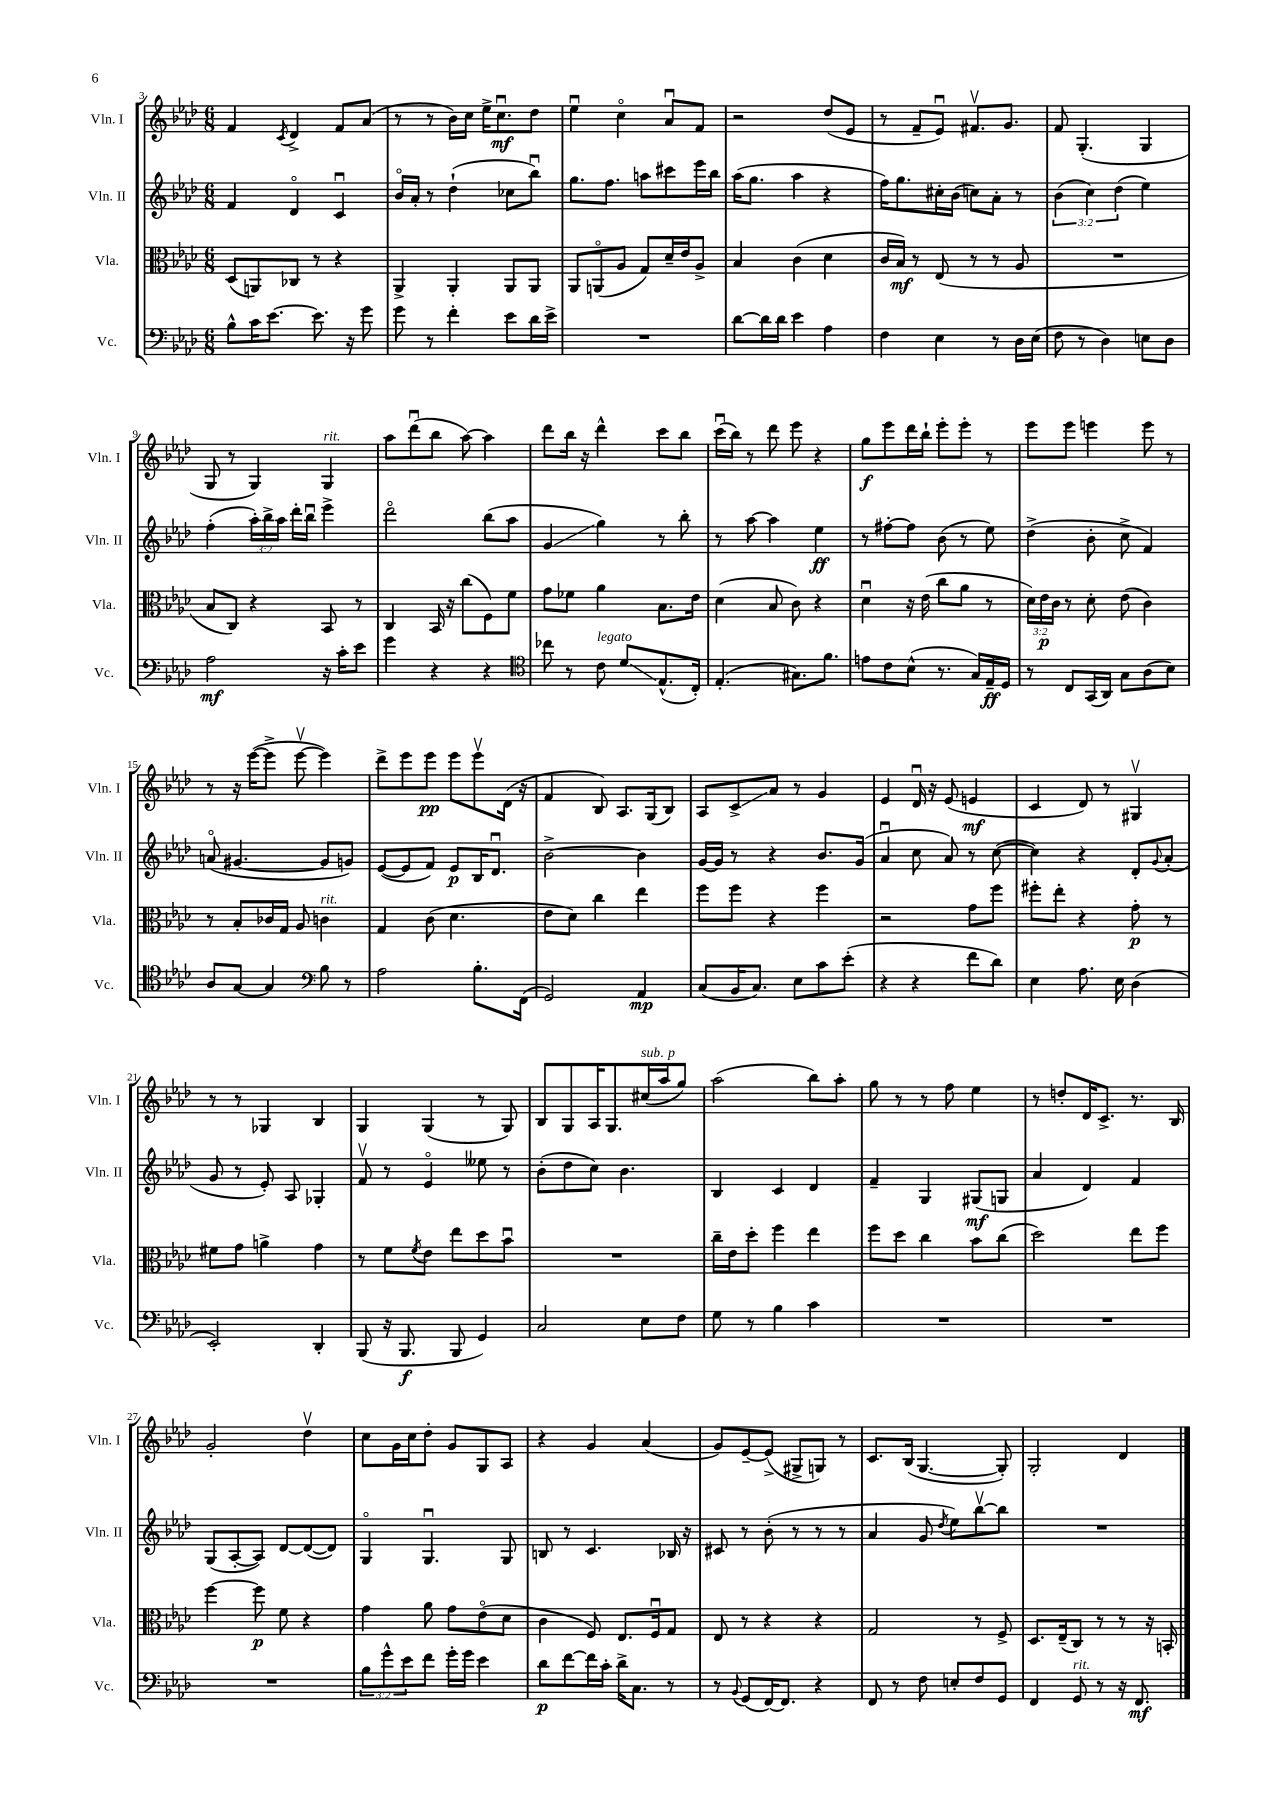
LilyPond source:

<<
\new StaffGroup <<
\new Staff = "s0" \with { instrumentName = "Vln. I" shortInstrumentName = "Vln. I" } {
    \clef treble \key aes \major \numericTimeSignature \time 6/8
    f'4 \acciaccatura { c'8 } des'4-> f'8 aes'8( |
    r8 r8 bes'16) c''16 ees''16-> c''8.\downbow\mf des''8 |
    ees''4\downbow c''4\flageolet aes'8\downbow f'8 |
    r2 des''8( ees'8 |
    r8 f'8-- ees'8\downbow) fis'8.\upbow g'8. |
    f'8 g4.-.( g4 |
    g8 r8 g4) g4^\markup { \italic "rit." } |
    aes''8 des'''8\downbow( bes''8 aes''8~) aes''4 |
    des'''8 bes''16 r16 des'''4-^ c'''8 bes''8 |
    c'''16\downbow( bes''16) r8 des'''8 ees'''8 r4 |
    g''8\f ees'''8 des'''16 bes''16-! ees'''8-. ees'''8-. r8 |
    ees'''8 ees'''8 e'''4 e'''8 r8 |
    r8 r16 ees'''16~( ees'''8-> ees'''8~\upbow ees'''4) |
    des'''8-> ees'''8 ees'''8\pp ees'''8 ees'''8\upbow des'16( r16 |
    f'4 bes8) aes8. g16( bes8) |
    aes8 c'8->\glissando aes'8 r8 g'4 |
    ees'4 des'16\downbow r16 ees'8( e'4\mf |
    c'4 des'8) r8 gis4\upbow |
    r8 r8 ges4 bes4 |
    g4 g4( r8 g8) |
    bes8 g8 aes16 g8. cis''16^\markup { \italic "sub. p" }( aes''16 g''8) |
    aes''2( bes''8) aes''8-. |
    g''8 r8 r8 f''8 ees''4 |
    r8 d''8-. des'16 c'8.-> r8. bes16 |
    g'2-. des''4\upbow |
    c''8 g'16 c''16 des''8-. g'8 g8 aes8 |
    r4 g'4 aes'4( |
    g'8) ees'8~-- ees'8->( gis8-> g8) r8 |
    c'8. bes16( g4.~ g8-.) |
    g2-. des'4 \bar "|." |
}
\new Staff = "s1" \with { instrumentName = "Vln. II" shortInstrumentName = "Vln. II" } {
    \clef treble \key aes \major \numericTimeSignature \time 6/8 \override Staff.TupletNumber.text = #tuplet-number::calc-fraction-text
    f'4 des'4\flageolet c'4\downbow |
    bes'16\flageolet aes'16-. r8 des''4-!( ces''8 bes''8\downbow) |
    g''8. f''8. a''8 cis'''8 ees'''16 bes''16 |
    aes''16( g''8. aes''4 r4 |
    f''16) g''8. cis''16-. bes'16( c''8) aes'8-. r8 |
    \tuplet 3/2 { bes'4( c''4) des''4( } ees''4) |
    f''4-.( \tuplet 3/2 { aes''16-.) bes''16-> aes''16 } des'''16-. bes''16\downbow ees'''4-> |
    des'''2\flageolet bes''8( aes''8 |
    g'4\glissando g''4) r8 bes''8-. |
    r8 aes''8~ aes''4 ees''4\ff |
    r8 fis''8~-. fis''8 bes'8( r8 ees''8) |
    des''4->( bes'8-. c''8-> f'4) |
    a'8\flageolet( gis'4.~ gis'8 g'8) |
    ees'8~( ees'8 f'8) ees'8\p bes16 des'8.\downbow |
    bes'2~-> bes'4 |
    g'16~ g'16 r8 r4 bes'8. g'16( |
    aes'4\downbow c''8 aes'8) r8 c''8~( |
    c''4) r4 des'8-. \appoggiatura { g'8 } aes'8-.( |
    g'8 r8 ees'8-.) aes8 ges4-. |
    f'8\upbow r8 ees'4\flageolet eeses''8 r8 |
    bes'8-.( des''8 c''8) bes'4. |
    bes4 c'4 des'4 |
    f'4-- g4 gis8\mf( g8 |
    aes'4 des'4) f'4 |
    g8( aes8~-. aes8) des'8~ des'8~( des'8) |
    g4\flageolet g4.\downbow g8 |
    b8 r8 c'4. bes16 r16 |
    cis'8 r8 bes'8-.( r8 r8 r8 |
    aes'4 g'8 \acciaccatura { des''8 } ees''8) bes''8~\upbow bes''8 |
    R2. \bar "|." |
}
\new Staff = "s2" \with { instrumentName = "Vla." shortInstrumentName = "Vla." } {
    \clef alto \key aes \major \numericTimeSignature \time 6/8 \override Staff.TupletNumber.text = #tuplet-number::calc-fraction-text
    des8( a,8) ces8 r8 r4 |
    aes,4-> aes,4-. aes,8 aes,8 |
    aes,8 a,8\flageolet( aes8 g8) des'16-- ees'16 aes8-> |
    bes4 c'4( des'4 |
    c'16 bes16\mf) r8 ees8( r8 r8 aes8 |
    R2. |
    bes8 c8) r4 bes,8 r8 |
    c4 bes,16 r16 c''8( f8) f'8 |
    g'8 fes'8 aes'4 bes8. ees'16 |
    des'4( bes8 c'8) r4 |
    des'4\downbow r16 ees'16( c''8 aes'8 r8 |
    \tuplet 3/2 { des'16) ees'16\p c'16 } r8 des'8-. ees'8( c'4) |
    r8 bes8-. ces'16 g16 aes8 c'4^\markup { \italic "rit." } |
    g4 c'8( des'4. |
    ees'8 des'8) c''4 ees''4 |
    f''8 f''8 r4 f''4 |
    r2 g'8 f''8 |
    fis''8-. ees''8-. r4 g'8-.\p r8 |
    fis'8 g'8 a'4-> g'4 |
    r8 f'8 \acciaccatura { f'8 } ees'8 ees''8 des''8 bes'8\downbow |
    R2. |
    c''16-- ees'16 des''8-. f''4 ees''4 |
    f''8 des''8 c''4 bes'8 c''8( |
    des''2) ees''8 f''8 |
    f''4~ f''8\p f'8 r4 |
    g'4 aes'8 g'8 ees'8\flageolet( des'8 |
    c'4 f8) ees8. f16\downbow g8 |
    ees8 r8 r4 r4 |
    g2 r8 f8-> |
    des8. ees16--( c8) r8 r8 r16 b,16-. \bar "|." |
}
\new Staff = "s3" \with { instrumentName = "Vc." shortInstrumentName = "Vc." } {
    \clef bass \key aes \major \numericTimeSignature \time 6/8 \override Staff.TupletNumber.text = #tuplet-number::calc-fraction-text
    bes8-^ c'16 ees'8.~ ees'8. r16 g'8 |
    g'8 r8 f'4-. ees'8 des'16 ees'16-> |
    R2. |
    des'8~ des'16 des'16 ees'4 aes4 |
    f4 ees4 r8 des16 ees16( |
    f8 r8 des4) e8 des8 |
    aes2\mf r16 c'16-. ees'8 |
    g'4 r4 r4 |
    \clef tenor ces''8 r8 c'8^\markup { \italic "legato" } des'8\glissando ees8.-^( c16-.) |
    ees4.-.( gis8.) f'8. |
    e'8 c'8 bes8-^( r8. g16) ees16--\ff des16 |
    r8 c8 g,16( aes,16) g8 aes8( bes8) |
    aes8 g8~ g4 \clef bass bes8 r8 |
    aes2 bes8.-. f,16( |
    g,2) aes,4\mp |
    c8( bes,16 c8.) ees8 c'8 ees'8-.( |
    r4 r4 f'8 des'8) |
    ees4 aes8. ees16 des4( |
    ees,2-.) des,4-. |
    bes,,8( r16 bes,,8.\f bes,,8 g,4) |
    c2 ees8 f8 |
    g8 r8 bes4 c'4 |
    R2. |
    R2. |
    R2. |
    \tuplet 3/2 { bes8 g'8-^ ees'8 } f'8 g'16-. g'16 ees'4 |
    des'8\p f'8~ f'16 c'16-. des'16-> c8. r8 |
    r8 \appoggiatura { bes,8 } g,8( f,16~) f,8. r4 |
    f,8 r8 f8 e8-. f8 g,8 |
    f,4 g,8^\markup { \italic "rit." } r8 r16 f,8.\mf \bar "|." |
}
>>
>>
\layout { \context { \Score currentBarNumber = #3 } }
